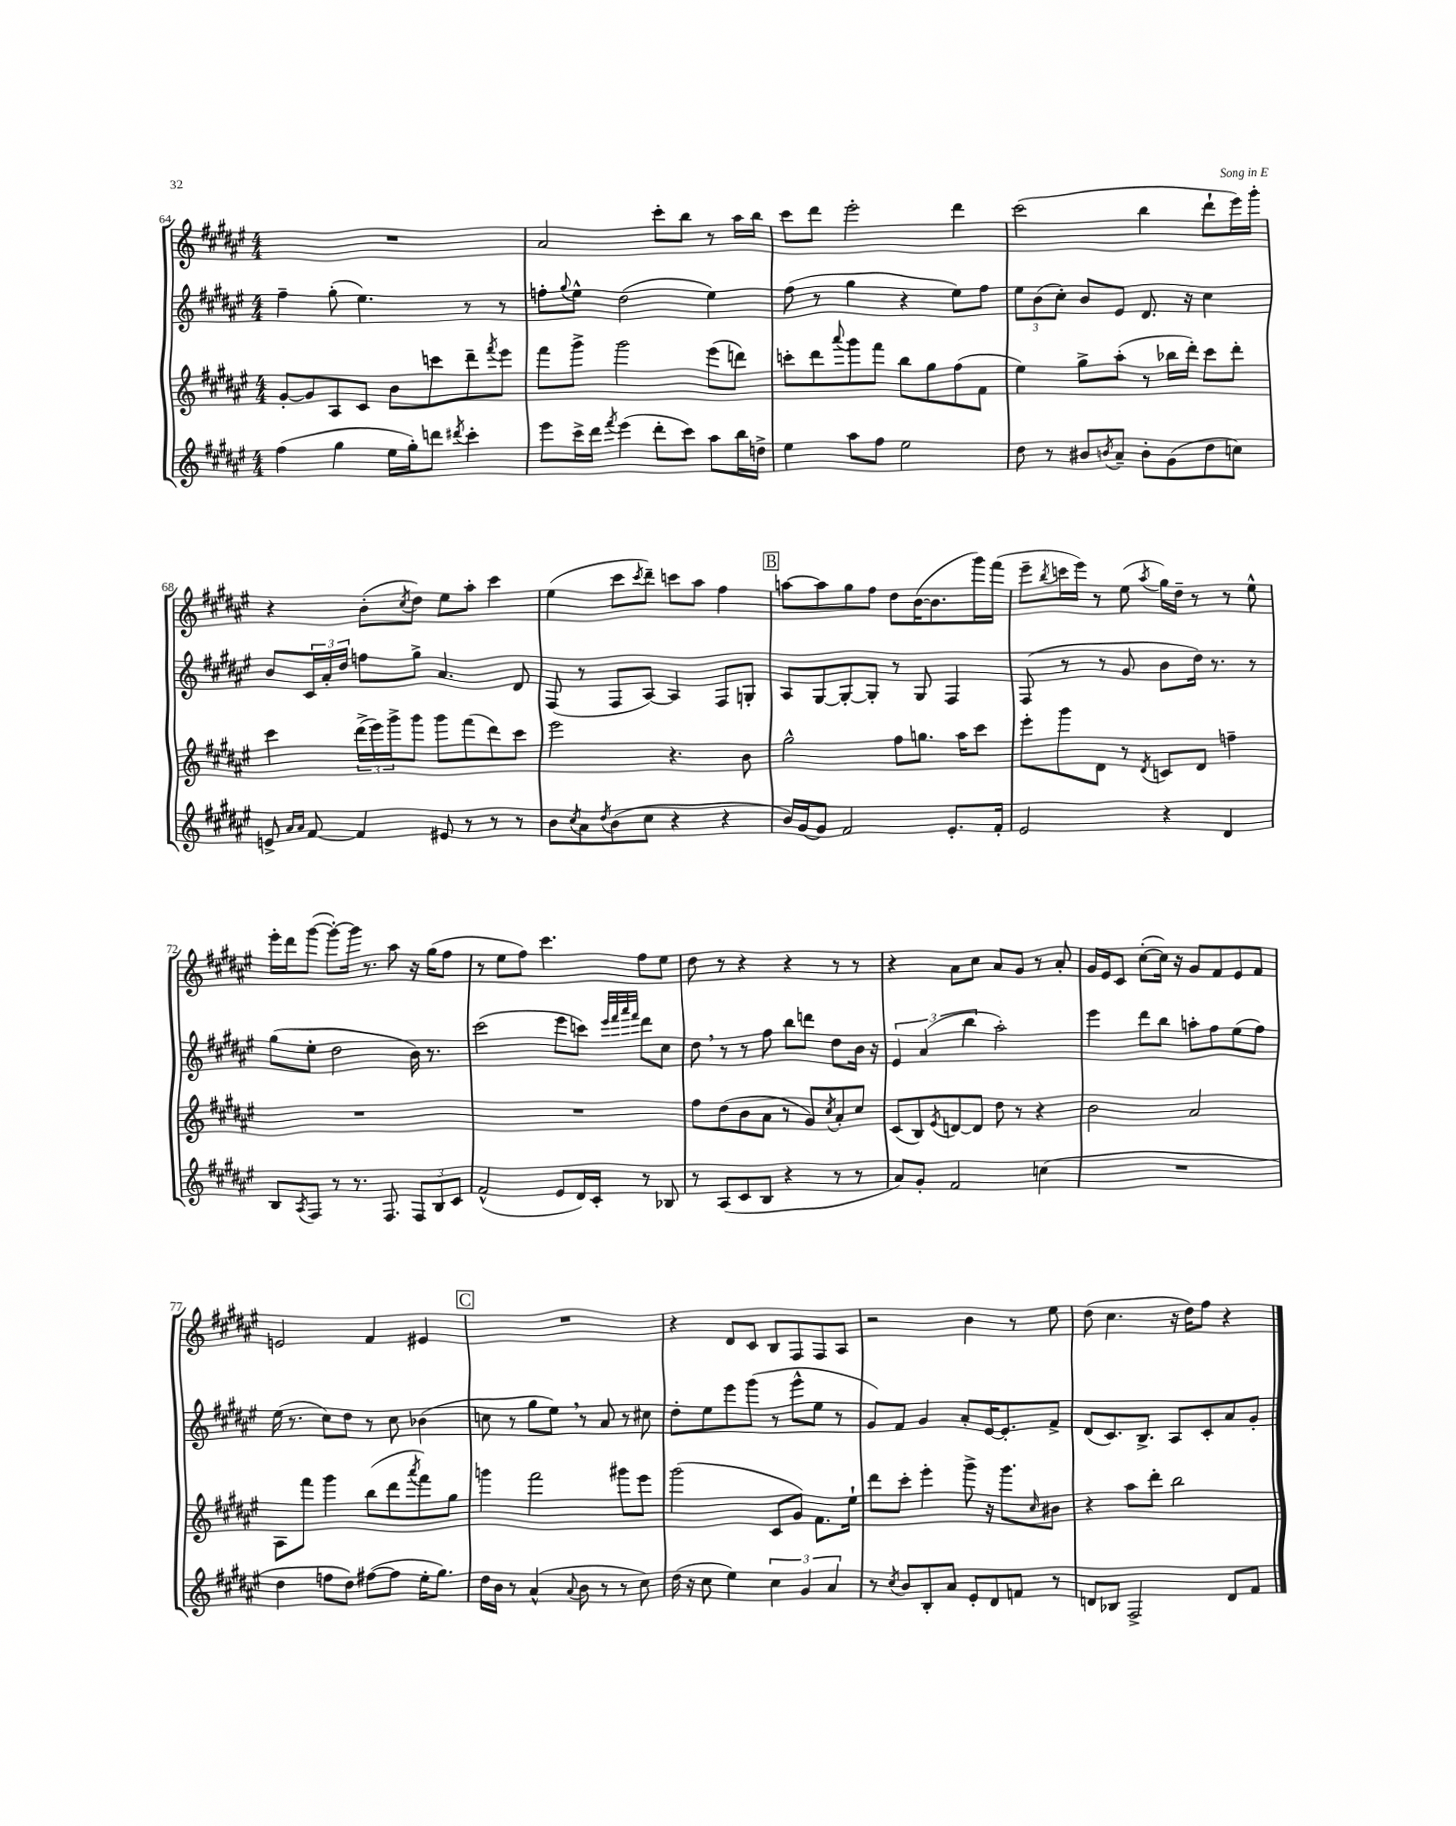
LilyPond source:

<<
\new StaffGroup <<
\new Staff = "s0" {
    \clef treble \key fis \major \numericTimeSignature \time 4/4
    R1 |
    ais'2 cis'''8-. b''8 r8 ais''16 b''16 |
    cis'''8 dis'''8 eis'''2-. dis'''4 |
    cis'''2( b''4 dis'''8-! eis'''16) gis'''16-. |
    r4 b'8-.( \acciaccatura { cis''8 } dis''8) eis''8 ais''8-. cis'''4 |
    eis''4( cis'''8 \acciaccatura { cis'''8 } dis'''8--) c'''8 ais''8 fis''4 |
    \mark \markup { \box "B" } a''8~ a''8 gis''8 fis''8 dis''8 b'16~( b'8. gis'''16) fis'''16( |
    eis'''8-- \acciaccatura { b''8 } c'''16 eis'''16) r8 eis''8( \acciaccatura { ais''8 } gis''16) dis''16-- r8 r8 eis''8-^ |
    eis'''16-. dis'''16 gis'''8~( gis'''8~-.) gis'''16 r8. ais''8 r16 gis''16( fis''8 |
    r8 eis''8 fis''8) cis'''4. fis''8 eis''8 |
    dis''8 r8 r4 r4 r8 r8 |
    r4 ais'8 cis''8 ais'8 gis'8 r8 ais'8-. |
    gis'16 eis'16 cis'8 cis''8~-.( cis''16) r16 gis'8 fis'8 eis'8 fis'8 |
    e'2 fis'4 eis'4 |
    \mark \markup { \box "C" } R1 |
    r4 dis'8 cis'8 b8 fis8 fis8 ais8 |
    r2 b'4 r8 eis''8 |
    dis''8( cis''4. r16 dis''16) fis''8 r4 \bar "|." |
}
\new Staff = "s1" {
    \clef treble \key fis \major \numericTimeSignature \time 4/4
    fis''4-- gis''8-.( eis''4.) r8 r8 |
    f''8-. \appoggiatura { gis''8 } eis''8-^ dis''2( eis''4) |
    fis''8( r8 gis''4 r4 eis''8) fis''8 |
    \tuplet 3/2 { eis''8 b'8( cis''8-.) } b'8 eis'8 dis'8. r16 cis''4 |
    b'8 \tuplet 3/2 { cis'16 ais'16-. dis''16 } f''8 gis''8-> ais'4. dis'8 |
    fis8( r8 fis8 ais8~) ais4 fis8 g8-. |
    \mark \markup { \box "B" } ais8 gis8~ gis8~-. gis8-. r8 gis8 fis4 |
    fis8( r8 r8 gis'8 b'8 dis''16) r8. r8 |
    gis''8( eis''8-. dis''2 b'16) r8. |
    cis'''2( eis'''8 c'''8) \grace { eis'''32 fis'''32 ais'''32 fis'''32 } dis'''8 cis''8 |
    dis''8 \breathe r8 r8 fis''8 b''8 d'''8 dis''8 b'16 r16 |
    \tuplet 3/2 { eis'4 ais'4( b''4 } ais''2-.) |
    eis'''4 dis'''8 b''8 a''8-. fis''8 eis''8( fis''8) |
    eis''16( r8. cis''8) dis''8 r8 cis''8 bes'4( |
    \mark \markup { \box "C" } c''8 r8 gis''8 eis''8) \breathe r8 ais'8 r8 cis''8 |
    dis''8-. eis''8 eis'''8 gis'''8( r8 eis'''8-^ eis''8 r8 |
    gis'8) fis'8 gis'4 ais'8-. eis'16~ eis'8.-. fis'8-> |
    dis'8( cis'8.) b8.-> ais8 cis'8-. ais'8 gis'8-. \bar "|." |
}
\new Staff = "s2" {
    \clef treble \key fis \major \numericTimeSignature \time 4/4
    gis'8~-. gis'8 ais8 cis'8 b'8 c'''8 dis'''8-- \acciaccatura { fis'''8 } eis'''8 |
    fis'''8 gis'''8-> gis'''2 eis'''8( d'''8) |
    c'''8-. dis'''8 \appoggiatura { ais'''8 } gis'''8 fis'''8 b''8 gis''8 fis''8( fis'8 |
    eis''4) gis''8-> ais''8-.( r8 bes''16 dis'''16-.) cis'''8 dis'''8-. |
    cis'''4 \tuplet 3/2 { dis'''16->( eis'''16) gis'''16-> } gis'''8 gis'''8 fis'''8( dis'''8) cis'''8 |
    eis'''2 r4. b'8 |
    \mark \markup { \box "B" } gis''2-^ fis''8 g''8. ais''16 cis'''8 |
    eis'''8-. gis'''8 dis'8 r8 \acciaccatura { dis'8 } c'8 dis'8 f''4-- |
    R1 |
    R1 |
    fis''8 dis''8( b'8 ais'8 r8 gis'8) \acciaccatura { cis''8 } ais'8-. cis''8 |
    cis'8( b8) \acciaccatura { eis'8 } d'8~ d'8 dis''8 r8 r4 |
    b'2 ais'2 |
    ais8 fis'''8 gis'''4 b''8( dis'''8 \acciaccatura { ais'''8 } fis'''8) gis''8 |
    \mark \markup { \box "C" } g'''4 fis'''2 gis'''8 eis'''8 |
    gis'''2( cis'8 gis'8) fis'8. eis''16-! |
    dis'''8 cis'''8-. eis'''4-. gis'''8-> r16 gis'''8. \grace { cis''16 } bis'8 |
    r4 ais''8 dis'''8-. b''2 \bar "|." |
}
\new Staff = "s3" {
    \clef treble \key fis \major \numericTimeSignature \time 4/4
    fis''4( gis''4 eis''16 gis''16-.) d'''8 \acciaccatura { dis'''8 } cis'''4-. |
    eis'''8 cis'''16-> dis'''16 \acciaccatura { fis'''8 } eis'''4( dis'''8-. cis'''8) ais''8 b''16 d''16-> |
    eis''4 ais''8 fis''8 eis''2 |
    dis''8 r8 bis'8 \acciaccatura { b'8 } ais'8-- b'8-. gis'8( dis''8 c''8) |
    e'8-> \grace { ais'16 ais'16 } fis'8~ fis'4 eis'8 r8 r8 r8 |
    b'8 \acciaccatura { cis''8 } ais'8 \acciaccatura { dis''8 } b'8( cis''8 r4 r4 |
    \mark \markup { \box "B" } b'16) gis'16~ gis'8 fis'2 eis'8.-. fis'16-. |
    eis'2 r4 dis'4 |
    b8 \acciaccatura { ais8 } fis8 r8 r8. fis8. \tuplet 3/2 { fis8 b8 cis'8 } |
    fis'2-^( eis'8 dis'16) cis'16-. r8 bes8 |
    r8 ais8( cis'8 b8 r4 r8 r8 |
    ais'8) gis'8-. fis'2 c''4( |
    R1 |
    dis''4 f''8 dis''8) fis''8~( fis''8 eis''16-. gis''8.) |
    \mark \markup { \box "C" } dis''16 b'16 r8 ais'4-^( \appoggiatura { ais'8 } b'8 r8 r8 cis''8) |
    dis''16( r16 cis''8 eis''4) \tuplet 3/2 { cis''4 gis'4 ais'4 } |
    r8 \acciaccatura { cis''8 } b'8 b8-. ais'8 eis'8-. dis'8 f'8 r8 |
    d'8 bes8 fis2-> d'8 fis'8 \bar "|." |
}
>>
>>
\layout { \context { \Score currentBarNumber = #64 } }
